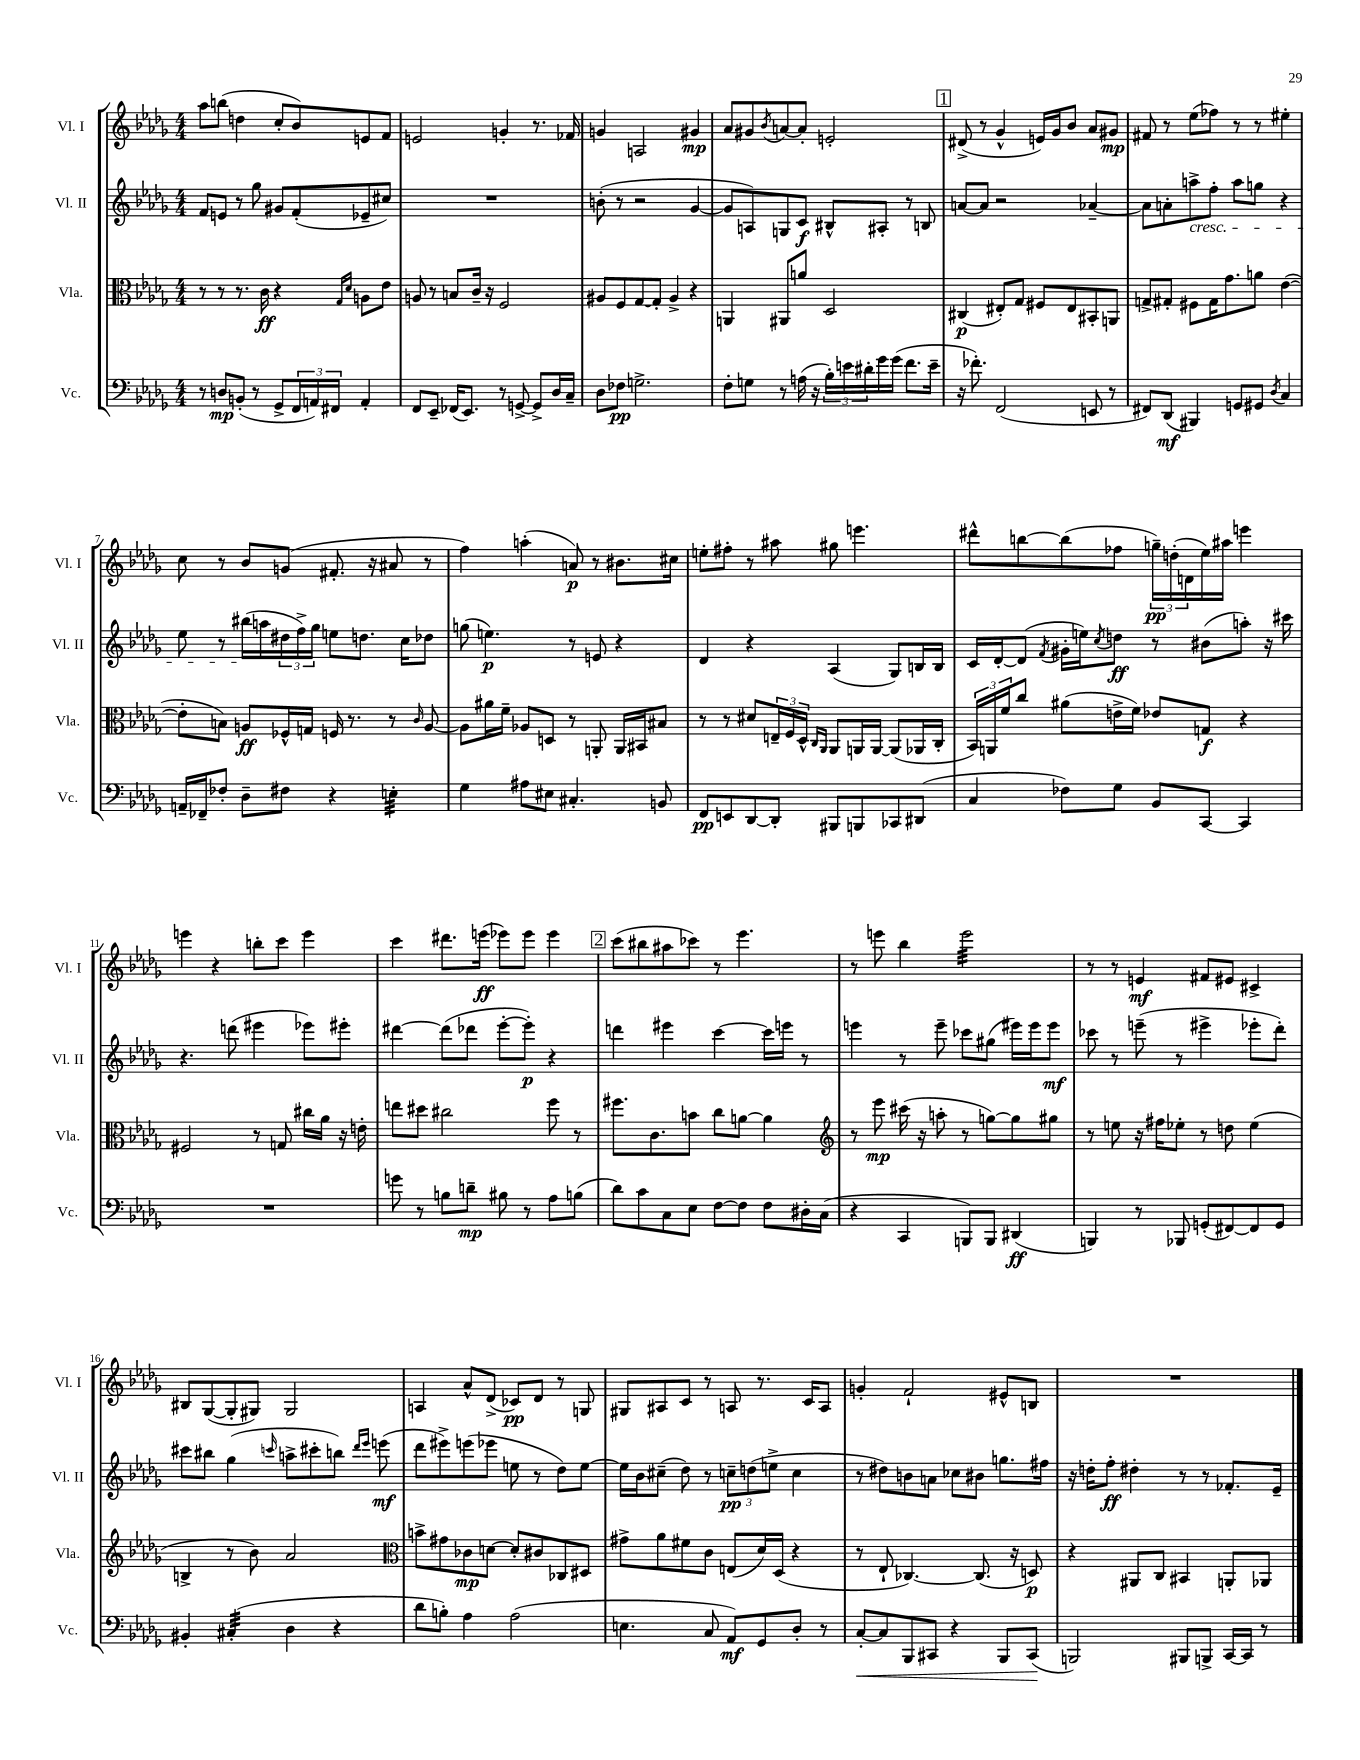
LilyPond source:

<<
\new StaffGroup <<
\new Staff = "s0" \with { instrumentName = "Vl. I" shortInstrumentName = "Vl. I" } {
    \clef treble \key des \major \numericTimeSignature \time 4/4
    aes''8 b''8( d''4 c''8-. bes'8) e'8 f'8 |
    e'2 g'4-. r8. fes'16 |
    g'4 a2 gis'4\mp |
    aes'8 gis'8 \acciaccatura { bes'8 } a'8~ a'8-. e'2-. |
    \mark \markup { \box "1" } dis'8->( r8 ges'4-^ e'16) ges'16 bes'8 aes'8 gis'8\mp |
    fis'8 r8 ees''8( fes''8) r8 r8 eis''4-. |
    c''8 r8 bes'8 g'8( fis'8.-. r16 ais'8 r8 |
    f''4) a''4-.( a'8\p) r8 bis'8. cis''16 |
    e''8-. fis''8-. r8 ais''8 gis''8 e'''4. |
    dis'''8-^ b''8~ b''8( fes''8 \tuplet 3/2 { g''16--\pp) d''16-.( d'16 } ees''16) ais''16 e'''4 |
    e'''4 r4 b''8-. c'''8 e'''4 |
    c'''4 dis'''8. e'''16\ff( ees'''8) ees'''8 ees'''4 |
    \mark \markup { \box "2" } c'''8( bis''8 ais''8 ces'''8) r8 ees'''4. |
    r8 e'''8 bes''4 e'''2:32 |
    r8 r8 e'4\mf fis'8 eis'8 cis'4-> |
    bis8 ges8~( ges8-. gis8) gis2 |
    a4 aes'8-^ des'8->( ces'8\pp) des'8 r8 g8 |
    gis8 ais8 c'8 r8 a8 r8. c'16 a8 |
    g'4-. f'2-! eis'8-^ b8 |
    R1 \bar "|." |
}
\new Staff = "s1" \with { instrumentName = "Vl. II" shortInstrumentName = "Vl. II" } {
    \clef treble \key des \major \numericTimeSignature \time 4/4
    f'8 e'8 r8 ges''8 gis'8 f'8-.( ees'8-- cis''8) |
    R1 |
    b'8-.( r8 r2 ges'4~ |
    ges'8 a8) g8 c'8\f bis8-^ ais8-. r8 b8 |
    \mark \markup { \box "1" } a'8~ a'8 r2 aes'4~-- |
    aes'8 a'8-. a''8->\cresc f''8-. a''8 g''8 r4 |
    ees''8 r8 bis''16\!( a''16 \tuplet 3/2 { dis''16 f''16->) ges''16 } e''8 d''8. c''16 des''8 |
    g''8( e''4.\p) r8 e'8 r4 |
    des'4 r4 aes4( ges8) b16 b16 |
    c'16 des'16~-. des'8( \acciaccatura { f'8 } gis'16-. e''16) \acciaccatura { c''8 } d''8\ff r8 bis'8( a''8-.) r16 cis'''16 |
    r4. d'''8( eis'''4 ees'''8) eis'''8-. |
    dis'''4~ dis'''8( des'''8 ees'''8~-. ees'''8-.\p) r4 |
    \mark \markup { \box "2" } d'''4 eis'''4 c'''4~ c'''16 e'''16 r8 |
    e'''4 r8 e'''8-- ces'''8 gis''8( eis'''16) eis'''16 eis'''8\mf |
    ces'''8 r8 e'''8--( r8 eis'''4-> ees'''8-. des'''8-.) |
    cis'''8 bis''8 ges''4( \grace { c'''16 } a''8-> cis'''8-. b''8) \grace { des'''16 ees'''16 } e'''8\mf( |
    des'''8 eis'''8->) e'''8( ees'''8 e''8 r8 des''8) e''8~ |
    e''16 bes'16 cis''8--( des''8) r8 \tuplet 3/2 { c''8--\pp d''8( e''8-> } c''4 |
    r8 dis''8) b'8 a'8 ces''8 bis'8 g''8. fis''16 |
    r16 d''16-. f''8-.\ff dis''4-. r8 r8 fes'8.-. ees'16-- \bar "|." |
}
\new Staff = "s2" \with { instrumentName = "Vla." shortInstrumentName = "Vla." } {
    \clef alto \key des \major \numericTimeSignature \time 4/4
    r8 r8 r8. c'16\ff r4 \grace { ges16 des'16 } a8 ees'8 |
    a8 r8 b8 c'16-- r16 f2 |
    ais8 f8 ges8~ ges8-. ais4-> r4 |
    a,4 ais,8 a'8 des2 |
    \mark \markup { \box "1" } cis4\p( eis8-.) ges8 fis8 eis8 bis,8-. a,8 |
    g8-> gis8-. fis8 gis16 ges'8. a'8 ees'4~( |
    ees'8-. b8) a8\ff fes16-^ g16 f16 r8. r8 \grace { c'16 } a8~ |
    a8 ais'16 f'16-- aes8 d8 r8 a,8-. a,16 bis,16 bis8 |
    r8 r8 dis'8 \tuplet 3/2 { e16-- f16 des16-^ } \grace { c16 aes,16 } aes,8 a,16 a,16~ a,8( aes,16 c16-. |
    \tuplet 3/2 { bes,16) a,16 f'16 } c''8 ais'8( e'16-> f'16) ees'8 g8\f r4 |
    fis2 r8 g8 cis''16 aes'16 r16 e'16-. |
    e''8 dis''8 cis''2 f''8 r8 |
    \mark \markup { \box "2" } fis''8. c'8. b'8 c''8 a'8~ a'4 |
    \clef treble r8 ees'''8\mp cis'''16( r16 a''8-. r8 g''8~) g''8 gis''8 |
    r8 e''8 r16 fis''16 ees''8-. r8 d''8 ees''4( |
    b4-> r8 bes'8) aes'2 |
    \clef alto b'8-> gis'8 ces'8\mp d'8~ d'8-. cis'8 ces8 dis8 |
    gis'8-> aes'8 fis'8 c'8 e8( des'16) des16( r4 |
    r8 ees8-! ces4.~) ces8.( r16 d8\p) |
    r4 ais,8 c8 bis,4 a,8-. aes,8 \bar "|." |
}
\new Staff = "s3" \with { instrumentName = "Vc." shortInstrumentName = "Vc." } {
    \clef bass \key des \major \numericTimeSignature \time 4/4
    r8 d8\mp b,8-.( r8 ges,8-> \tuplet 3/2 { f,16 a,16) fis,16 } a,4-. |
    f,8 ees,8-- fes,16( ees,8.) r8 g,8~-> g,8-> des16 c16-- |
    des8 fes8\pp g2.-> |
    f8-. g8 r8 a16( r16 \tuplet 3/2 { bes16-.) e'16 dis'16-. } ges'16 ges'16( f'8. e'16-- |
    \mark \markup { \box "1" } r16 fes'8.-.) f,2( e,8 r8 |
    fis,8) des,8\mf( bis,,4) g,8 gis,8 \acciaccatura { des8 } c4 |
    a,16-- fes,16-- fes8-. des8-- fis8 r4 e4:32-. |
    ges4 ais8 eis8 cis4.-. b,8 |
    f,8\pp e,8 des,8~ des,8-. bis,,8 b,,8 ces,8 dis,8( |
    c4 fes8) ges8 bes,8 c,8~ c,4 |
    R1 |
    g'8 r8 b8 d'8--\mp bis8 r8 aes8 b8( |
    \mark \markup { \box "2" } des'8) c'8 c8 ees8 f8~ f8 f8 dis16-. c16( |
    r4 c,4 b,,8) b,,8 dis,4\ff( |
    b,,4) r8 bes,,8 g,8-.( fis,8~) fis,8 g,8 |
    bis,4-. cis4:32-.( des4 r4 |
    des'8 b8-.) aes4 aes2( |
    e4. c8 aes,8\mf) ges,8 des8-. r8 |
    c8~-.\< c8 bes,,8 cis,8 r4 bes,,8 cis,8\!( |
    b,,2) bis,,8 b,,8-> c,16~ c,16 r8 \bar "|." |
}
>>
>>
